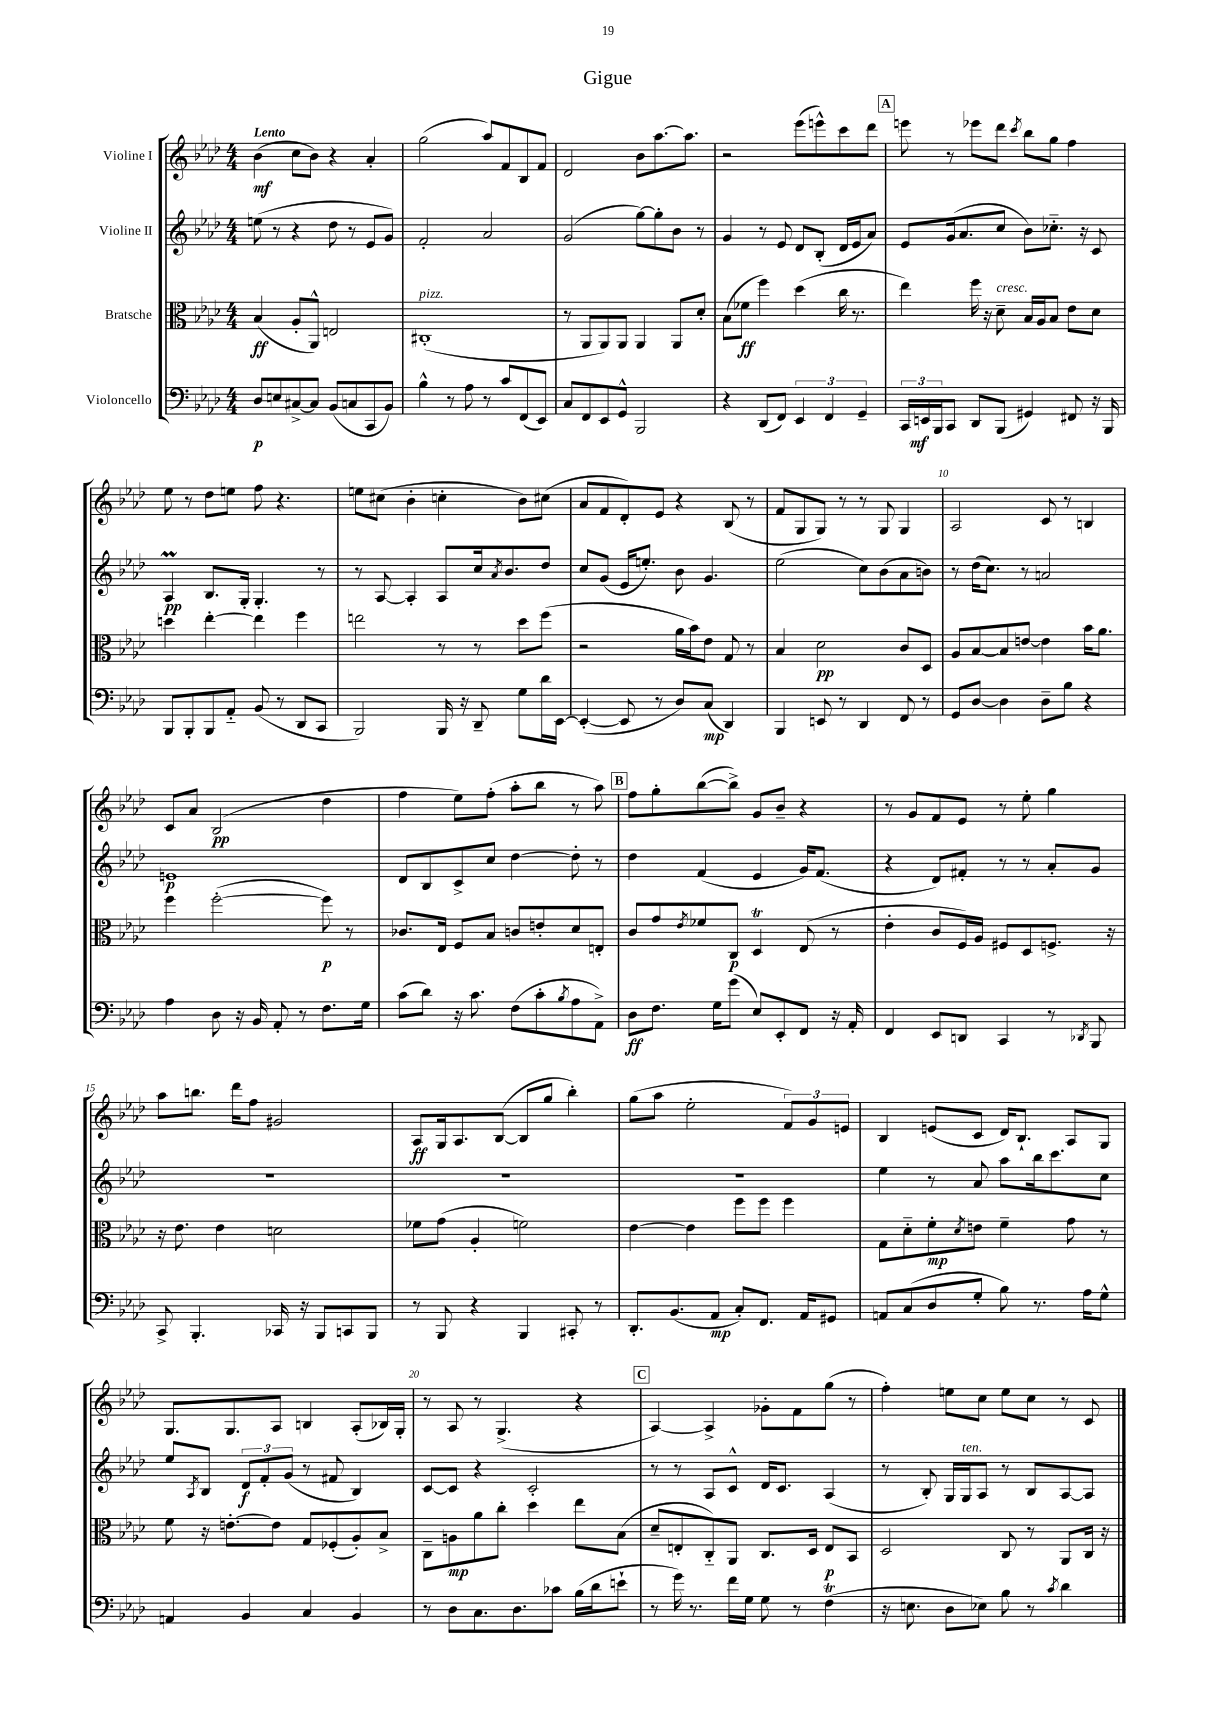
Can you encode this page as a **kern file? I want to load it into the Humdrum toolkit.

**kern	**kern	**kern	**kern
*staff4	*staff3	*staff2	*staff1
*clefF4	*clefC3	*clefG2	*clefG2
*k[b-e-a-d-]	*k[b-e-a-d-]	*k[b-e-a-d-]	*k[b-e-a-d-]
*M4/4	*M4/4	*M4/4	*M4/4
8D-	(4B-	(8ee	(4b-
8E	.	8r	.
[8C#^	8A-'	4r	8cc
8C#]	8AA-^^)	.	8b-)
(8BB-	2E	8dd-	4r
8C	.	8r	.
8CC	.	8e-	4a-'
8BB-)	.	8g)	.
=	=	=	=
4B-^^	(1C#'	2f'	(2gg
8r	.	.	.
8A-	.	.	.
8r	.	2a-	8aa-)
8c	.	.	8f
(8FF	.	.	8B-
8EE-)	.	.	8f
=	=	=	=
8C	8r	(2g	2d-
8FF	8AA-	.	.
8EE-	8AA-)	.	.
8GG^^	8AA-	.	.
2BBB-	4AA-	[8gg)	8b-
.	.	8gg']	[8.aa-
.	8AA-	8b-	.
.	.	.	8.aa-]
.	8d-'	8r	.
=	=	=	=
4r	(8B-	4g	2r
.	8f-	.	.
(8DD-	4ff)	8r	.
8FF)	.	8e-	.
6EE-	(4dd-	8d-	(8eee-
.	.	(8B-'	8eee^^)
6FF	.	.	.
.	16cc	16d-	8ccc
.	8.r	16e-	.
6GG~	.	.	.
.	.	8a-)	8ddd-
=	=	=	=
24CC	4ee-)	8e-	8eee
24EE	.	.	.
24BBB-	.	.	.
8CC	.	(16g	8r
.	.	8.a-	.
8DD-	16ff	.	8eee-
.	16r	.	.
(8BBB-	8d-~	8cc	8ddd-
.	.	.	8qccc
4GG#)	16B-	8b-)	8bb-
.	16A-	.	.
.	8B-	8.cc-'~	8gg
8FF#	8e-	.	4ff
.	.	16r	.
16r	8d-	8c	.
16BBB-	.	.	.
=	=	=	=
8BBB-	4dd	4A-	8ee-
8BBB-'	.	.	8r
8BBB-	[4ee-'	8.B-	8dd-
8AA-'~	.	.	8ee
.	.	16G'	.
(8BB-	4ee-]	4.G'	8ff
8r	.	.	4.r
8DD-	4ff	.	.
8CC	.	8r	.
=	=	=	=
2BBB-)	2ee	8r	8ee
.	.	[8A-	(8cc#
.	.	4A-']	4b-'
16BBB-	8r	8A-	4cc'
16r	.	.	.
8DD-~	8r	16cc	.
.	.	8qa-	.
.	.	8.b-	.
8G	8dd-	.	8b-)
16d-	(8ff	8dd-	(8cc#
[16EE-	.	.	.
=	=	=	=
(4EE-'_	2r	8cc	8a-
.	.	(8g	8f
8EE-]	.	16e-	8d-')
.	.	8.ee')	.
8r	.	.	8e-
8D-)	16a-	8b-	4r
.	16b-)	.	.
(8C	8e-	4.g	.
4DD-)	8G	.	(8B-
.	8r	.	8r
=	=	=	=
4BBB-	4B-	(2ee-	8f
.	.	.	8G
8EE	2d-	.	8G)
8r	.	.	8r
4DD-	.	8cc)	8r
.	.	(8b-	8G
8FF	8c	8a-	4G
8r	8D-	8b)	.
=	=	=	=
8GG	8A-	8r	2A-
[8D-	[8B-	(16dd-	.
.	.	8.cc)	.
4D-]	8B-]	.	.
.	[8e	8r	.
8D-~	4e]	2a	8c
8B-	.	.	8r
4r	16b-	.	4B
.	8.a-	.	.
=	=	=	=
4A-	4ff	1e	8c
.	.	.	8a-
8D-	([2ff'	.	(2B-
16r	.	.	.
16BB-	.	.	.
8AA-'	.	.	.
8r	.	.	.
8.F	8ff])	.	4dd-
.	8r	.	.
16G	.	.	.
=	=	=	=
(8c	8.c-	8d-	4ff
8d-)	.	8B-	.
.	16E-	.	.
16r	8F	8c^	8ee-)
8.c	.	.	.
.	8B-	8cc	(8ff'
(8F	8c	[4dd-	8aa-'
8c'	8e'	.	8bb-
8qB-	.	.	.
8A-	8d-	8dd-']	8r
8AA-^)	8E'	8r	8aa-)
=	=	=	=
8D-	8c	4dd-	8ff
8.F	8g	.	8gg'
.	8qe-	.	.
.	8f-	(4f	([8bb-
16G	.	.	.
(8g	8C	.	8bb-^])
8E-)	4D-	4e-	8g
8EE-'	.	.	8b-~
8FF	(8E-	16g)	4r
.	.	(8.f	.
16r	8r	.	.
16AA-'	.	.	.
=	=	=	=
4FF	4e-'	4r	8r
.	.	.	8g
8EE-	8c	8d-)	8f
8DD	16F)	8f#'	8e-
.	16A-	.	.
4CC	8F#	8r	8r
.	8D-	8r	8ee-'
8r	8.F^	8a-'	4gg
8qDD-	.	.	.
8BBB-	.	8g	.
.	16r	.	.
=	=	=	=
8CC^	16r	1r	8aa-
.	8.e-	.	.
4.BBB-'	.	.	8.bb
.	4e-	.	.
.	.	.	16ddd-
.	.	.	8ff
16CC-	2d	.	2g#
16r	.	.	.
8BBB-	.	.	.
8CC	.	.	.
8BBB-	.	.	.
=	=	=	=
8r	8f-	1r	8A-
8BBB-	(8g	.	16G
.	.	.	8.A-
4r	4A-'	.	.
.	.	.	([8B-
4BBB-	2f)	.	8B-]
.	.	.	8gg
8CC#'	.	.	4bb-')
8r	.	.	.
=	=	=	=
8.DD-'	[4e-	1r	(8gg
.	.	.	8aa-
(8.BB-	.	.	.
.	4e-]	.	2ee-'
8AA-	.	.	.
8C')	8ff	.	.
8.FF	8ff	.	.
.	4ff	.	12f)
16AA-	.	.	.
.	.	.	12g
8GG#	.	.	.
.	.	.	12e
=	=	=	=
8AA	8G	4ee-	4B-
(8C	8d-'~	.	.
8D-	8f'	8r	(8e
.	8qd-	.	.
8G'	8e	8a-	8c
8B-)	4f~	8aa-	16d-)
.	.	.	8.B-`
8.r	.	16bb-	.
.	.	8.ccc	.
.	8g	.	8A-
16A-	.	.	.
8G^^	8r	8cc	8G
=	=	=	=
4AA	8f	8ee-	8.G
.	.	8qA-	.
.	16r	8B-	.
.	[8.e'	.	8.G
4BB-	.	12d-	.
.	.	12f'	.
.	8e]	.	8A-
.	.	(12g	.
4C	8G	8r	4B
.	(8F-'	8f#	.
4BB-	8A-')	4B-)	(8A-'
.	8B-^	.	16B-)
.	.	.	16G'
=	=	=	=
8r	8C~	[8c	8r
8D-	8A	8c]	8A-
8.C	8a-	4r	8r
.	8cc'	.	(4.G^
8.D-	.	.	.
.	4dd-	2c'	.
8c-	.	.	.
(16B-	8ee-	.	4r
16d-	.	.	.
8e`	(8B-	.	.
=	=	=	=
8r	8d-~	8r	[4A-)
16g)	8E'	8r	.
8.r	.	.	.
.	8C'~)	8A-	4A-^]
16f	8AA-	8c^^	.
16G	.	.	.
8G	8.C	16d-	8g-'
.	.	8.c	.
8r	.	.	8f
.	16D-	.	.
(4F	8E	(4A-	(8gg
.	8BB-	.	8r
=	=	=	=
16r	2D-	8r	4ff')
8.E	.	.	.
.	.	8B-')	.
8D-	.	16G	8ee
.	.	16G	.
8E-)	.	8A-	8cc
8B-	8C	8r	8ee
8r	8r	8B-	8cc
8qc	.	.	.
4d-	8AA-	[8A-	8r
.	16C	8A-]	8c
.	16r	.	.
==	==	==	==
*-	*-	*-	*-
